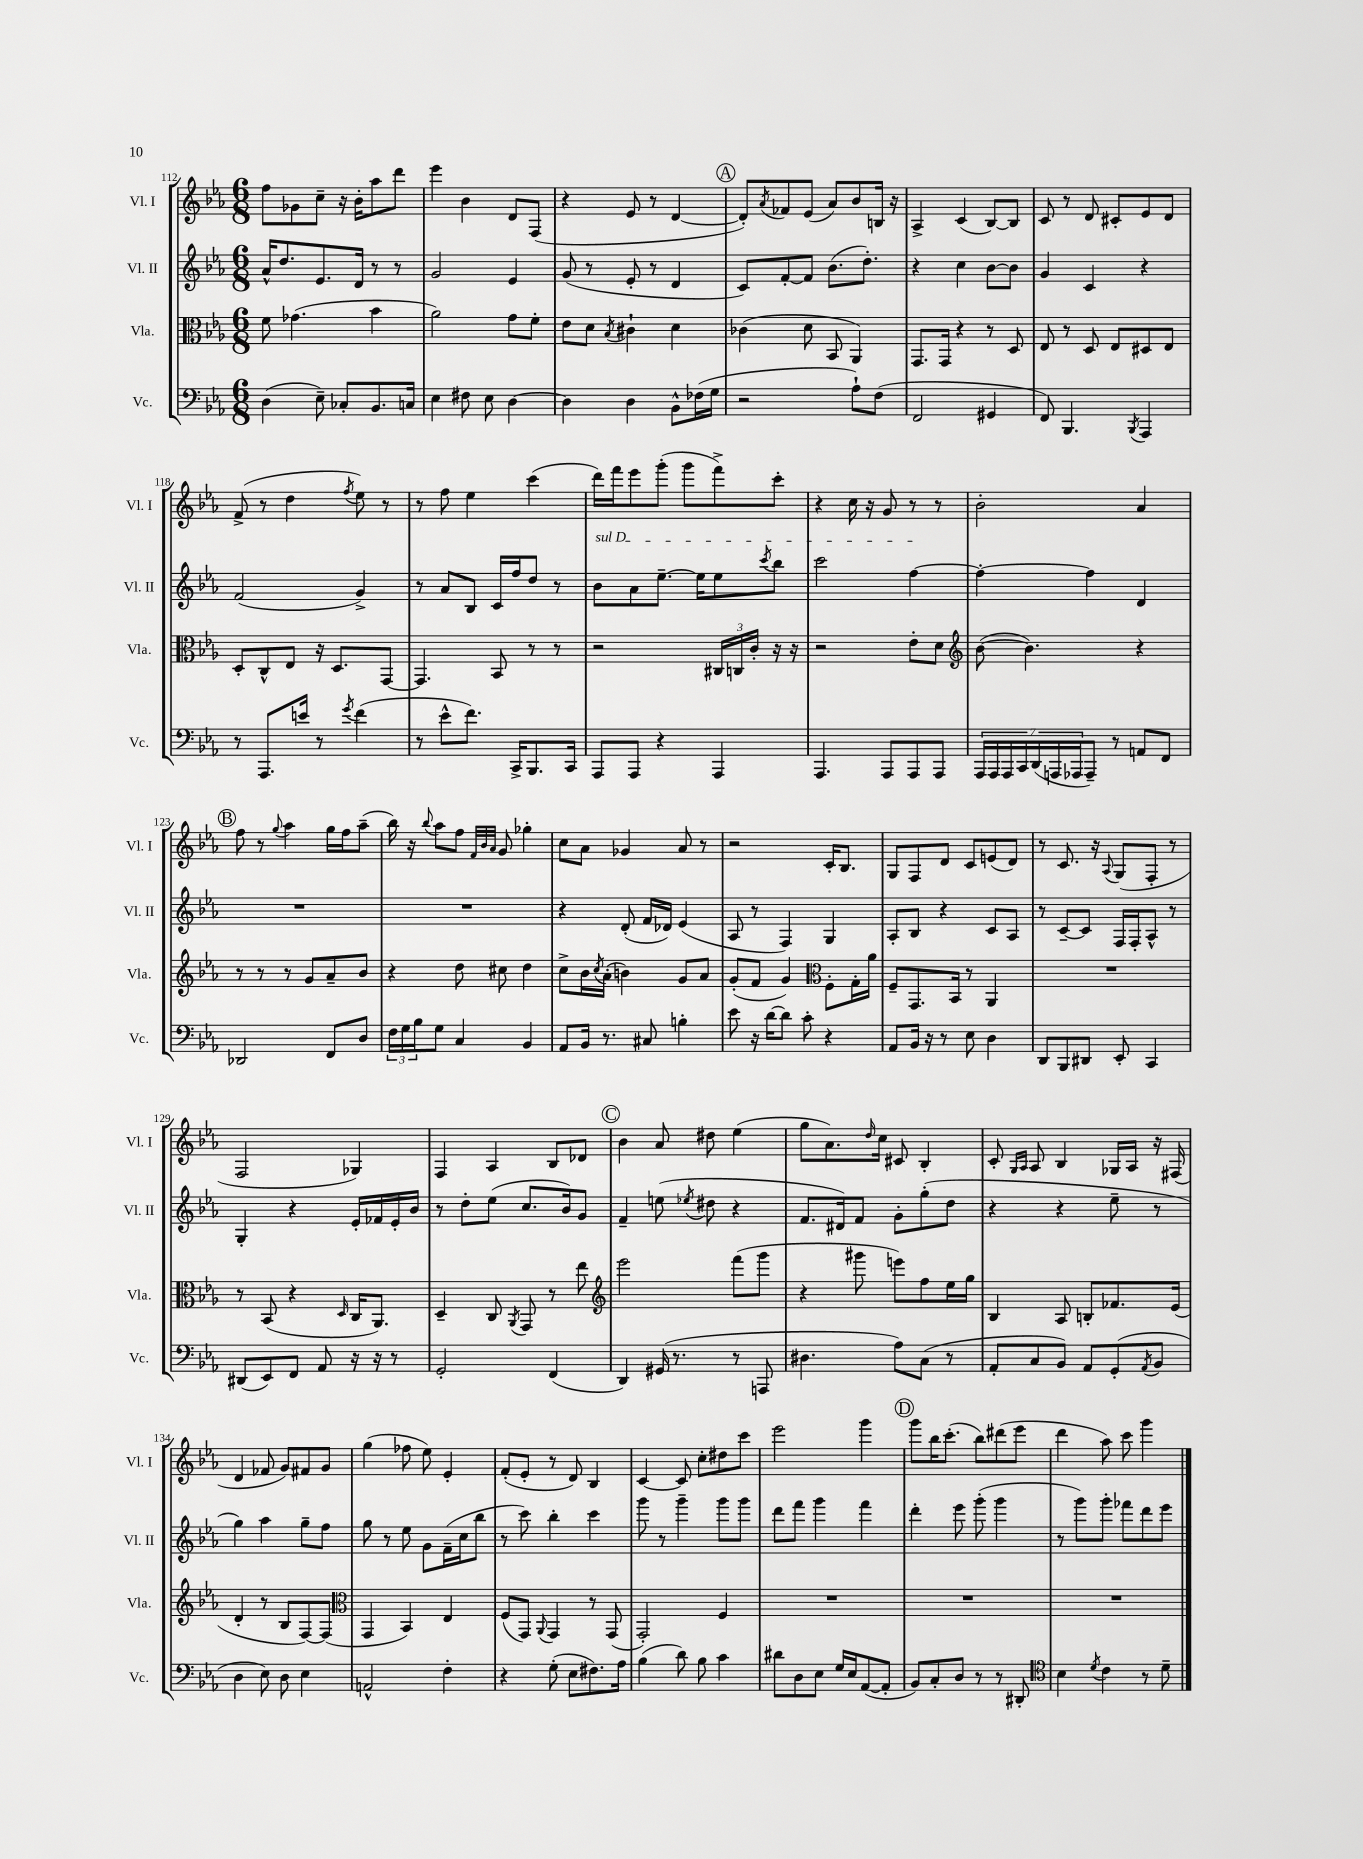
<<
\new StaffGroup <<
\new Staff = "s0" \with { instrumentName = "Vl. I" shortInstrumentName = "Vl. I" } {
    \clef treble \key ees \major \numericTimeSignature \time 6/8
    f''8 ges'8 c''8-- r16 bes'16-. aes''8 d'''8 |
    ees'''4 bes'4 d'8 f8( |
    r4 ees'8 r8 d'4~ |
    \mark \markup { \circle "A" } d'8-.) \acciaccatura { aes'8 } fes'8 ees'8( aes'8) bes'8 b16 r16 |
    aes4-> c'4( bes8~) bes8 |
    c'8 r8 d'8 cis'8-. ees'8 d'8 |
    f'8->( r8 d''4 \acciaccatura { f''8 } ees''8) r8 |
    r8 f''8 ees''4 c'''4( |
    d'''16) f'''16 ees'''8 g'''8-.( g'''8 f'''8->) c'''8-. |
    r4 c''16 r16 g'8 r8 r8 |
    bes'2-. aes'4 |
    \mark \markup { \circle "B" } f''8 r8 \appoggiatura { g''8 } aes''4 g''16 f''16 aes''8--( |
    bes''16) r16 \appoggiatura { bes''8 } aes''8 f''8 \grace { f'32 bes'32 aes'32 } g'8 ges''4-. |
    c''8 aes'8 ges'4 aes'8 r8 |
    r2 c'16-. bes8. |
    g8 f8 d'8 c'8 e'8( d'8) |
    r8 c'8. r16 \appoggiatura { aes8 } g8( f8-. r8 |
    f2 ges4) |
    f4 aes4 bes8 des'8 |
    \mark \markup { \circle "C" } bes'4 aes'8 dis''8 ees''4( |
    g''8 aes'8.) \grace { d''16 } c''16 cis'8 bes4-. |
    c'8-. \grace { g16 aes16 } aes8 bes4 ges16 aes16 r16 fis16( |
    d'4 fes'8 g'8) fis'8 g'8 |
    g''4( fes''8 ees''8) ees'4-. |
    f'8-.( ees'8-. r8 d'8) bes4 |
    c'4~ c'8 c''8-. dis''8 c'''8 |
    ees'''2 g'''4 |
    \mark \markup { \circle "D" } g'''8 bes''16 c'''8.-.( bes''8) dis'''8( ees'''8 |
    d'''4 aes''8) c'''8 g'''4 \bar "|." |
}
\new Staff = "s1" \with { instrumentName = "Vl. II" shortInstrumentName = "Vl. II" } {
    \clef treble \key ees \major \numericTimeSignature \time 6/8
    aes'16-^ d''8. ees'8. d'16 r8 r8 |
    g'2 ees'4 |
    g'8( r8 ees'8-. r8 d'4 |
    \mark \markup { \circle "A" } c'8) f'8~-. f'8 bes'8.( d''8.-.) |
    r4 c''4 bes'8~ bes'8 |
    g'4 c'4 r4 |
    f'2( g'4->) |
    r8 aes'8 bes8 c'16 f''16 d''8 r8 |
    \once \override TextSpanner.bound-details.left.text = \markup { \italic "sul D" } bes'8\startTextSpan aes'8 ees''8.~-- ees''16 ees''8 \acciaccatura { c'''8 } bes''8 |
    c'''2 f''4~\stopTextSpan |
    f''4~-. f''4 d'4 |
    \mark \markup { \circle "B" } R2. |
    R2. |
    r4 d'8-.( f'16 des'16) ees'4( |
    aes8 r8 f4) g4 |
    aes8-. bes8 r4 c'8 aes8 |
    r8 c'8~-- c'8 f16 f16-. aes8-^ r8 |
    g4-. r4 ees'16-. fes'16 ees'16-. bes'16 |
    r8 d''8-. ees''8( c''8. bes'16) g'8 |
    \mark \markup { \circle "C" } f'4-- e''8( \acciaccatura { ees''8 } dis''8 r4 |
    f'8. dis'16) f'8 g'8-. g''8-.( d''8 |
    r4 r4 ees''8-- r8 |
    g''4) aes''4 g''8-- f''8 |
    g''8 r8 ees''8 g'8 f'16--( c''16 bes''8 |
    r8 c'''8) bes''4-. c'''4 |
    g'''8 r8 g'''4-- g'''8 g'''8 |
    d'''8 f'''8 g'''4 f'''4 |
    \mark \markup { \circle "D" } d'''4-. ees'''8 g'''8-.( g'''4 |
    r8 g'''8) g'''8-. fes'''8 d'''8 ees'''8 \bar "|." |
}
\new Staff = "s2" \with { instrumentName = "Vla." shortInstrumentName = "Vla." } {
    \clef alto \key ees \major \numericTimeSignature \time 6/8
    f'8 ges'4.( bes'4 |
    aes'2) g'8 f'8-. |
    ees'8 d'8 \acciaccatura { bes8 } cis'4-! d'4 |
    \mark \markup { \circle "A" } ces'4( d'8 bes,8 aes,4) |
    g,8. g,16 r4 r8 d8 |
    ees8 r8 d8 ees8 dis8 ees8 |
    d8-. c8-^ ees8 r16 d8. g,8~ |
    g,4. bes,8 r8 r8 |
    r2 \tuplet 3/2 { cis16 c16 c'16-. } r16 r16 |
    r2 ees'8-. d'8 |
    \clef treble bes'8~( bes'4.) r4 |
    \mark \markup { \circle "B" } r8 r8 r8 g'8 aes'8-- bes'8 |
    r4 d''8 cis''8 d''4 |
    c''8-> bes'16 \acciaccatura { c''8 } aes'16-.( b'4) g'8 aes'8 |
    g'8-.( f'8 g'4) \clef alto f8-. g16-. aes'16 |
    f8-- g,8. bes,16 r8 aes,4 |
    R2. |
    r8 bes,8( r4 \grace { d16 } c16 aes,8.) |
    d4-- c8 \acciaccatura { aes,8 } g,8 r8 ees''8 |
    \mark \markup { \circle "C" } \clef treble ees'''2 f'''8( g'''8 |
    r4 gis'''8 e'''8) f''8 ees''16 g''16 |
    bes4 aes8 b8-. fes'8. ees'16( |
    d'4-. r8 bes8 f8~) f8( |
    \clef alto g,4 bes,4) ees4 |
    f8( g,8) \appoggiatura { aes,8 } g,4 r8 g,8( |
    g,2-.) f4 |
    R2. |
    \mark \markup { \circle "D" } R2. |
    R2. \bar "|." |
}
\new Staff = "s3" \with { instrumentName = "Vc." shortInstrumentName = "Vc." } {
    \clef bass \key ees \major \numericTimeSignature \time 6/8
    d4( ees8--) ces8-. bes,8. c16 |
    ees4 fis8 ees8 d4~ |
    d4 d4 bes,8-^ fes16( g16 |
    \mark \markup { \circle "A" } r2 aes8-!) f8( |
    f,2 gis,4 |
    f,8) bes,,4. \acciaccatura { bes,,8 } aes,,4 |
    r8 aes,,8. e'16 r8 \acciaccatura { g'8 } f'4( |
    r8 ees'8-^ f'8.) c,16-> bes,,8. c,16 |
    aes,,8 aes,,8 r4 aes,,4 |
    aes,,4. aes,,8 aes,,8 aes,,8 |
    \tuplet 7/4 { aes,,16 aes,,16 aes,,16 c,16 d,16( a,,16 aes,,16 } aes,,8--) r8 a,8 f,8 |
    \mark \markup { \circle "B" } des,2 f,8 d8 |
    \tuplet 3/2 { f16 g16 bes16 } g8 c4 bes,4 |
    aes,8 bes,16 r8. cis8 b4-. |
    ees'8 r16 d'16~ d'8 c'8-. r4 |
    aes,8 bes,16 r16 r8 ees8 d4 |
    d,8 bes,,8 dis,8 ees,8-. c,4 |
    dis,8( ees,8) f,8 aes,8 r16 r16 r8 |
    g,2-. f,4( |
    \mark \markup { \circle "C" } d,4) gis,16( r8. r8 a,,8 |
    dis4. aes8) c8( r8 |
    aes,8-. c8 bes,8) aes,8 g,8-.( \acciaccatura { aes,8 } bes,8 |
    d4 ees8) d8 ees4 |
    a,2-^ f4-. |
    r4 g8-.( ees8 fis8.) aes16 |
    bes4( d'8) bes8 c'4 |
    dis'8 d8 ees8 g16 ees16 aes,8~( aes,8-. |
    \mark \markup { \circle "D" } bes,8) c8-. d8 r8 r8 dis,8-. |
    \clef tenor bes4 \acciaccatura { d'8 } c'4 r8 d'8-- \bar "|." |
}
>>
>>
\layout { \context { \Score currentBarNumber = #112 } }
